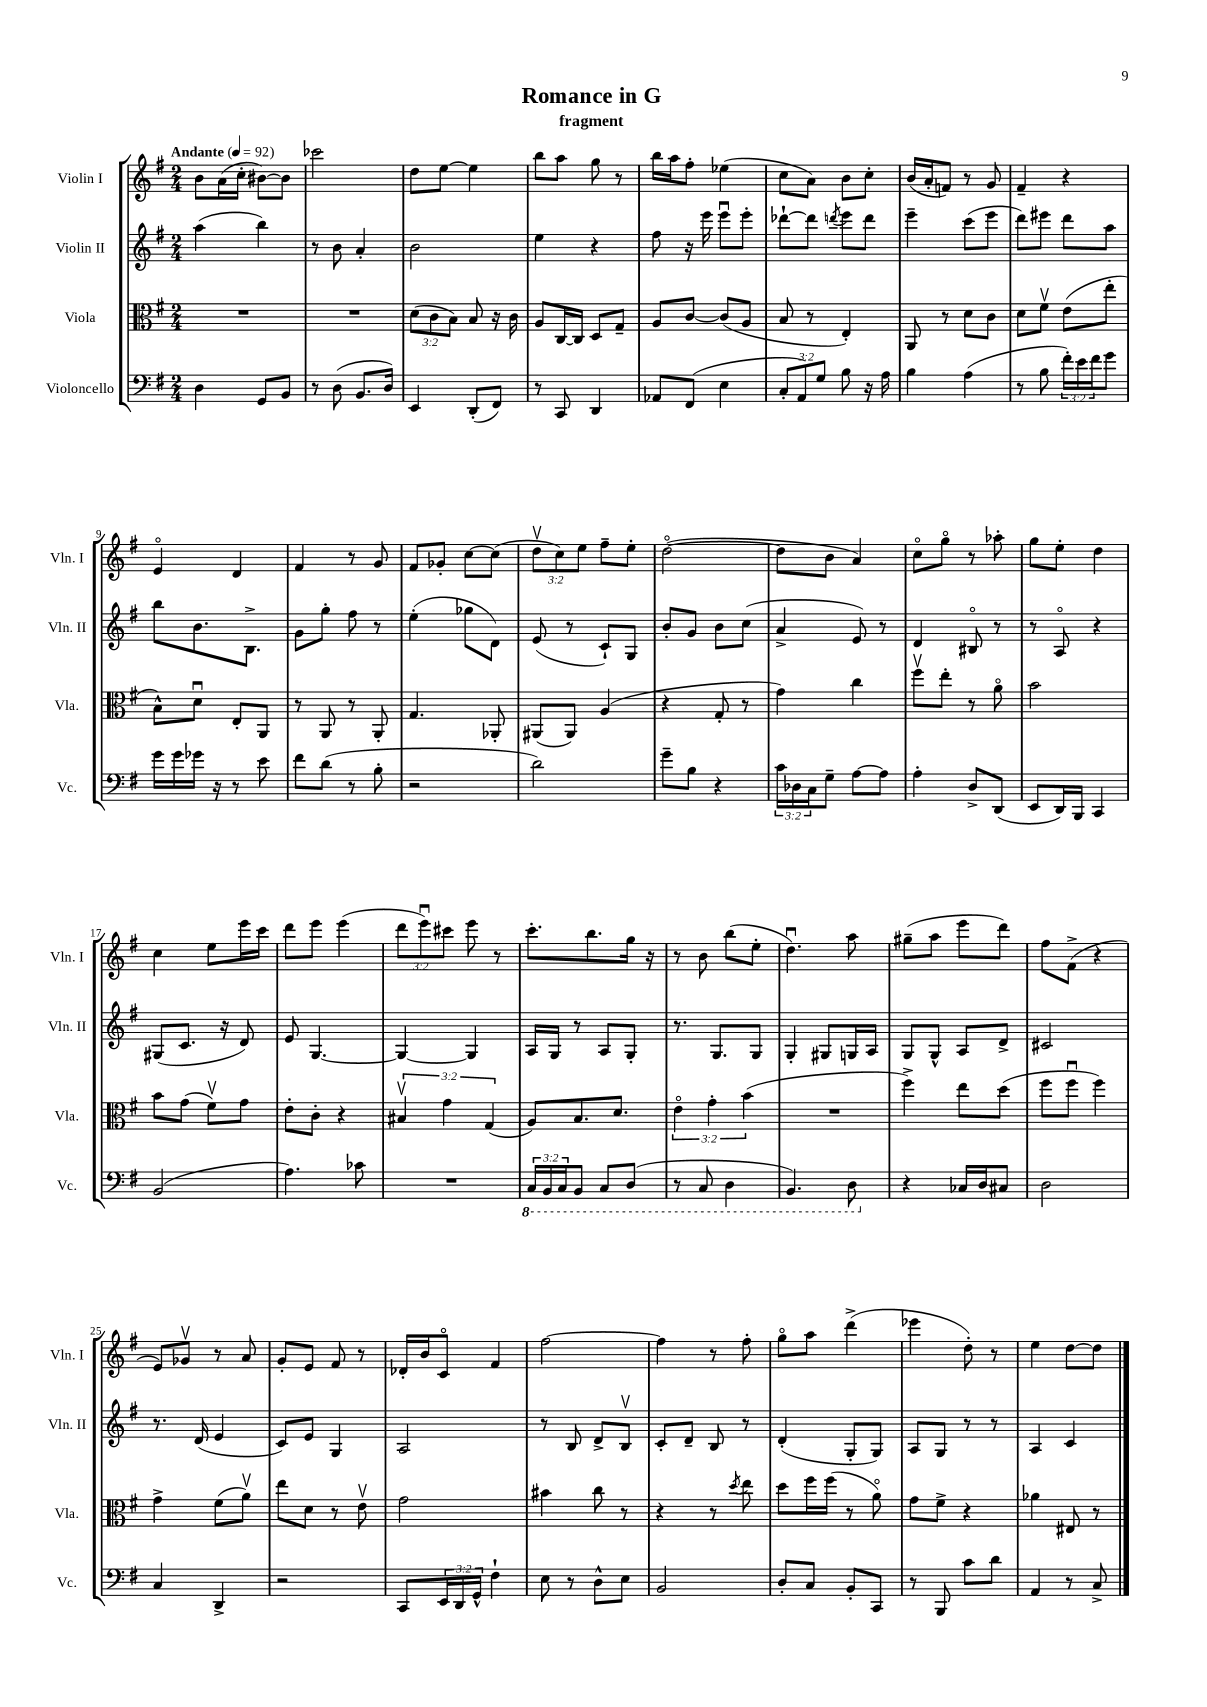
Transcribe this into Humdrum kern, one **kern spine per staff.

**kern	**kern	**kern	**kern
*staff4	*staff3	*staff2	*staff1
*clefF4	*clefC3	*clefG2	*clefG2
*k[f#]	*k[f#]	*k[f#]	*k[f#]
*M2/4	*M2/4	*M2/4	*M2/4
*MM92	*MM92	*MM92	*MM92
4D	2r	(4aa	8b
.	.	.	(16a
.	.	.	16cc'
8GG	.	4bb)	[8b#)
8BB	.	.	8b#]
=	=	=	=
8r	2r	8r	2ccc-
(8D	.	8b	.
8.BB	.	4a'	.
16D)	.	.	.
=	=	=	=
4EE	(12d	2b	8dd
.	12c	.	.
.	.	.	[8ee
.	12B)	.	.
(8DD'	8B	.	4ee]
8FF#)	16r	.	.
.	16c	.	.
=	=	=	=
8r	8A	4ee	8bb
8CC	[16C	.	8aa
.	16C]	.	.
4DD	8D	4r	8gg
.	8G~	.	8r
=	=	=	=
8AA-	8A	8ff#	16bb
.	.	.	16aa
(8FF#	[8c	16r	8ff#'
.	.	16eee	.
4E	(8c]	8eeeu	(4ee-
.	8A	8eee'	.
=	=	=	=
12C'	8B	[8ddd-`	8cc
12AA)	.	.	.
.	8r	8ddd-]	8a)
12G	.	.	.
.	.	8qddd	.
8B	4E')	8eee	8b
16r	.	8ddd	8cc'
16A	.	.	.
=	=	=	=
4B	8AA	4eee~	(16b
.	.	.	16a'
.	8r	.	8f)
(4A	8d	(8ccc	8r
.	8c	8eee	8g
=	=	=	=
8r	8d	8ddd)	4f#~
8B	8f#v	8eee#	.
24f#')	(8e	8ddd	4r
24e	.	.	.
24f#	.	.	.
8g	8ee'	8aa	.
=	=	=	=
16g	8B^^)	8bb	4eo
16g	.	.	.
16g-	8du	8.b	.
16r	.	.	.
8r	8E'	.	4d
.	.	8.B^	.
8e	8AA	.	.
=	=	=	=
8f#	8r	8g	4f#
(8d	8AA	8gg'	.
8r	8r	8ff#	8r
8B'	8AA'	8r	8g
=	=	=	=
2r	4.G	(4ee'	8f#
.	.	.	8g-'
.	.	8gg-	[8cc
.	8AA-'	8d)	(8cc]
=	=	=	=
2d)	(8AA#	(8e	12ddv
.	.	.	12cc)
.	8AA#)	8r	.
.	.	.	12ee
.	(4A	8c`)	8ff#~
.	.	8G	8ee'
=	=	=	=
8g~	4r	8b'	([2ddo
8B	.	8g	.
4r	8G'	8b	.
.	8r	(8cc	.
=	=	=	=
24c	4g)	4a^	8dd]
24D-	.	.	.
24C	.	.	.
8G~	.	.	8b
[8A	4cc	8e)	4a)
8A]	.	8r	.
=	=	=	=
4A'	8ff#v	4d	8cco
.	8ee'	.	8ggo
8D^	8r	8B#o	8r
(8DD	8ao	8r	8aa-'
=	=	=	=
8EE	2b	8r	8gg
16DD)	.	8Ao	8ee'
16BBB	.	.	.
4CC	.	4r	4dd
=	=	=	=
(2BB	8b	(8G#	4cc
.	(8g	8.c	.
.	8f#v)	.	8ee
.	.	16r	.
.	8g	8d)	16eee
.	.	.	16ccc
=	=	=	=
4.A)	8e'	8e	8ddd
.	8c'	[4.G	8eee
.	4r	.	(4eee
8c-	.	.	.
=	=	=	=
2r	6B#v	4G_	12ddd
.	.	.	12eeeu)
.	6g	.	12ccc#
.	.	4G]	8eee
.	(6G	.	.
.	.	.	8r
=	=	=	=
24CC	8A)	16A	8.ccc'
24BBB	.	.	.
.	.	16G	.
24CC	.	.	.
8BBB	8.B	8r	.
.	.	.	8.bb
8CC	.	8A	.
.	8.d	.	.
(8DD	.	8G'	16gg
.	.	.	16r
=	=	=	=
8r	6eo	8.r	8r
8CC	.	.	8b
.	6g'	.	.
.	.	8.G	.
4DD	.	.	(8bb
.	(6b	.	.
.	.	8G	8ee'
=	=	=	=
4.BBB)	2r	4G'	4.ddu)
.	.	8G#	.
8DD	.	16G	8aa
.	.	16A	.
=	=	=	=
4r	4ff#^)	8G	(8gg#~
.	.	8G^^	8aa
16C-	8ee	8A	8eee
16D	.	.	.
8C#	(8dd	8d^	8ddd)
=	=	=	=
2D	8ff#	2c#	8ff#
.	8ff#u	.	(8f#^
.	4ff#)	.	4r
=	=	=	=
4C	4g^	8.r	8e)
.	.	.	8g-v
.	.	(16d	.
4DD^	(8f#	4e	8r
.	8av)	.	8a
=	=	=	=
2r	8ee	8c)	8g'
.	8d	8e	8e
.	8r	4G	8f#
.	8ev	.	8r
=	=	=	=
8CC	2g	2A	16d-'
.	.	.	16b
24EE	.	.	8co
24DD	.	.	.
24GG^^	.	.	.
4F#`	.	.	4f#
=	=	=	=
8E	4b#	8r	[2ff#
8r	.	8B	.
8D^^	8cc	8d^	.
8E	8r	8Bv	.
=	=	=	=
2BB	4r	8c'	4ff#]
.	.	8d~	.
.	8r	8B	8r
.	8qdd	.	.
.	8ee	8r	8ff#'
=	=	=	=
8D'	8dd	(4d'	8ggo
8C	16ff#	.	8aa
.	(16ff#	.	.
8BB'	8r	8G'	(4ddd^
8CC	8ao)	8G)	.
=	=	=	=
8r	8g	8A	4eee-
8BBB	8f#^	8G	.
8c	4r	8r	8dd')
8d	.	8r	8r
=	=	=	=
4AA	4a-	4A	4ee
8r	8E#	4c	[8dd
8C^	8r	.	8dd]
==	==	==	==
*-	*-	*-	*-
